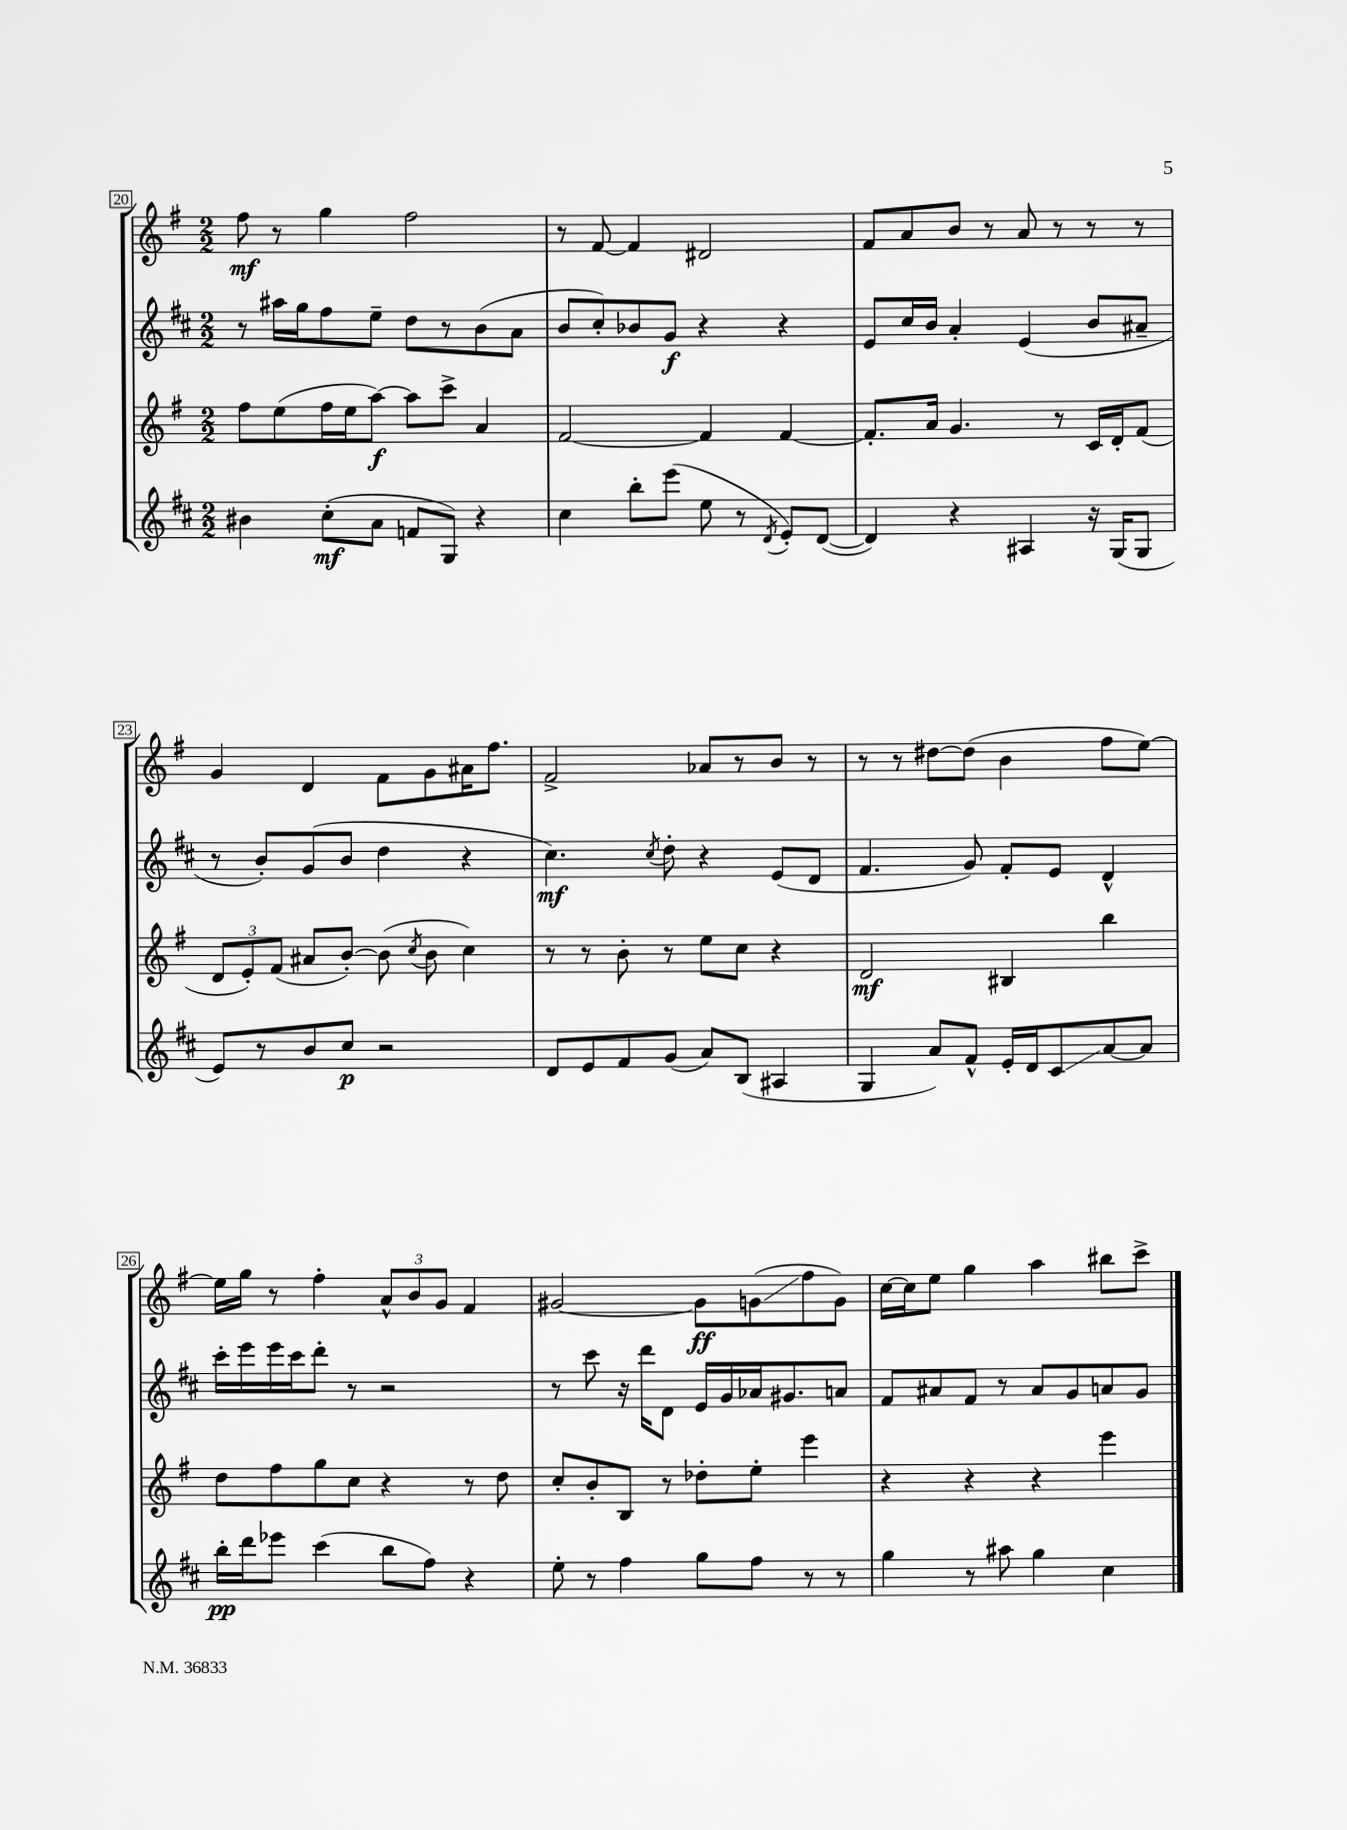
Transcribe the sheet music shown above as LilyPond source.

<<
\new StaffGroup <<
\new Staff = "s0" {
    \clef treble \key g \major \numericTimeSignature \time 2/2
    \autoBeamOff fis''8\mf r8 g''4 fis''2 |
    r8 fis'8~ fis'4 dis'2 |
    fis'8[ a'8 b'8] r8 a'8 r8 r8 r8 |
    g'4 d'4 fis'8[ g'8 ais'16 fis''8.] |
    fis'2-> aes'8[ r8 b'8] r8 |
    r8 r8 dis''8[~ dis''8]( b'4 fis''8[ e''8]~) |
    e''16[ g''16] r8 fis''4-. \tuplet 3/2 { a'8[-^ b'8 g'8] } fis'4 |
    gis'2~ gis'8[\ff g'8\glissando( fis''8 g'8]) |
    c''16[~ c''16 e''8] g''4 a''4 bis''8[ c'''8]-> \bar "|." |
}
\new Staff = "s1" {
    \clef treble \key d \major \numericTimeSignature \time 2/2
    \autoBeamOff r8 ais''16[ g''16 fis''8 e''8]-- d''8[ r8 b'8( a'8] |
    b'8[ cis''8-.) bes'8 g'8]\f r4 r4 |
    e'8[ cis''16 b'16] a'4-. e'4( b'8[ ais'8]-- |
    r8 b'8[-.) g'8( b'8] d''4 r4 |
    cis''4.\mf) \acciaccatura { cis''8 } d''8-. r4 e'8[( d'8] |
    fis'4. g'8) fis'8[-. e'8] d'4-^ |
    cis'''16[-. e'''16 e'''16 cis'''16 d'''8]-. r8 r2 |
    r8 cis'''8 r16 d'''16[ d'8] e'16[ g'16 aes'16 gis'8. a'8] |
    fis'8[ ais'8 fis'8] r8 ais'8[ g'8 a'8 g'8] \bar "|." |
}
\new Staff = "s2" {
    \clef treble \key g \major \numericTimeSignature \time 2/2
    \autoBeamOff fis''8[ e''8( fis''16 e''16 a''8]~\f) a''8[ c'''8]-> a'4 |
    fis'2~ fis'4 fis'4~ |
    fis'8.[-. a'16] g'4. r8 c'16[ d'16-. fis'8]( |
    \tuplet 3/2 { d'8[ e'8-.) fis'8]( } ais'8[ b'8]~-.) b'8( \acciaccatura { c''8 } b'8 c''4) |
    r8 r8 b'8-. r8 e''8[ c''8] r4 |
    d'2\mf bis4 b''4 |
    d''8[ fis''8 g''8 c''8] r4 r8 d''8 |
    c''8[-. b'8-. b8] r8 des''8[-. e''8]-. e'''4 |
    r4 r4 r4 e'''4 \bar "|." |
}
\new Staff = "s3" {
    \clef treble \key d \major \numericTimeSignature \time 2/2
    \autoBeamOff bis'4 cis''8[-.\mf( a'8] f'8[ g8]) r4 |
    cis''4 b''8[-. e'''8]( e''8 r8 \acciaccatura { d'8 } e'8[-.) d'8]~( |
    d'4) r4 ais4 r16 g16[( g8] |
    e'8[) r8 b'8 cis''8]\p r2 |
    d'8[ e'8 fis'8 g'8]( a'8[) b8]( ais4 |
    g4 a'8[) fis'8]-^ e'16[-. d'16 cis'8\glissando a'8~ a'8] |
    b''16[-.\pp d'''16 ees'''8] cis'''4( b''8[ fis''8]) r4 |
    e''8-. r8 fis''4 g''8[ fis''8] r8 r8 |
    g''4 r8 ais''8 g''4 cis''4 \bar "|." |
}
>>
>>
\layout { \context { \Score currentBarNumber = #20 \override BarNumber.stencil = #(make-stencil-boxer 0.1 0.3 ly:text-interface::print) } }
